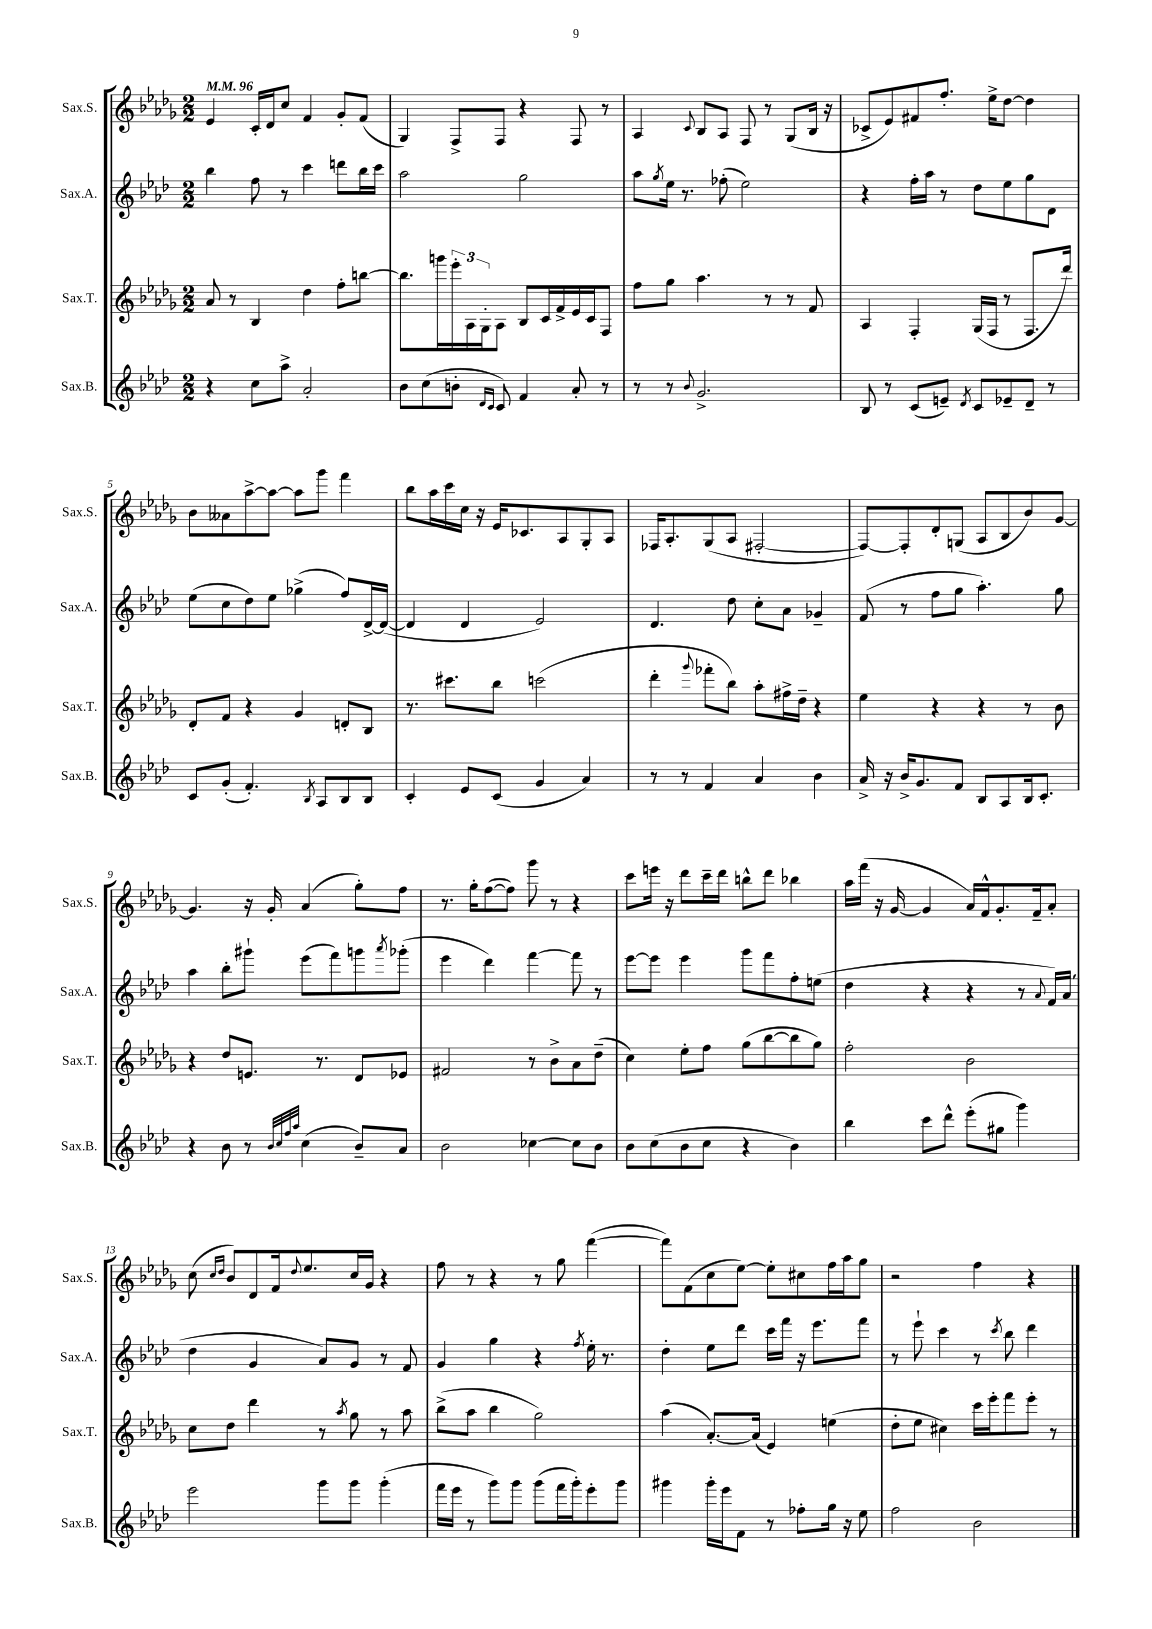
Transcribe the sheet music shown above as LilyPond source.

<<
\new StaffGroup <<
\new Staff = "s0" \with { instrumentName = "Sax.S." shortInstrumentName = "Sax.S." } {
    \clef treble \key des \major \numericTimeSignature \time 2/2 \tempo 4 = 96
    ees'4 c'16-. des'16 c''8 f'4 ges'8-. f'8( |
    ges4) f8-> f8 r4 f8 r8 |
    aes4 \appoggiatura { c'8 } bes8 aes8 f8 r8 ges8( bes16 r16 |
    ces'8-> ees'8) fis'8 f''8.-. ees''16-> des''8~ des''4 |
    bes'8 aeses'8 aes''8~-> aes''8~ aes''8 ges'''8 f'''4 |
    bes''8 aes''16 c'''16 c''16 r16 ees'16 ces'8. aes8 ges8-. aes8 |
    fes16 aes8.-. ges8( aes8 fis2~-. |
    fis8~) fis8-. des'8-. g8( aes8 bes8 bes'8) ges'8~ |
    ges'4. r16 ges'16-. aes'4( ges''8-.) f''8 |
    r8. ges''16-. f''8~( f''8) ges'''8 r8 r4 |
    c'''8 e'''16 r16 des'''8 c'''16-- des'''16 b''8-^ des'''8 bes''4 |
    aes''16 f'''16( r16 ges'16~ ges'4 aes'16) f'16-^ ges'8.-. f'16-- aes'8-. |
    c''8( \grace { c''16 des''16 } bes'8) des'8 f'16 \appoggiatura { des''8 } ees''8. c''16 ges'16 r4 |
    f''8 r8 r4 r8 ges''8 f'''4~( |
    f'''8) f'8( c''8 ees''8~) ees''8-. cis''8 f''16 aes''16 ges''8 |
    r2 f''4 r4 \bar "|." |
}
\new Staff = "s1" \with { instrumentName = "Sax.A." shortInstrumentName = "Sax.A." } {
    \clef treble \key aes \major \numericTimeSignature \time 2/2
    bes''4 f''8 r8 c'''4 d'''8 bes''16 c'''16 |
    aes''2 g''2 |
    aes''8 \acciaccatura { g''8 } ees''16 r8. fes''8-.( ees''2) |
    r4 f''16-. aes''16 r8 des''8 ees''8 g''8 des'8 |
    ees''8( c''8 des''8) ees''8 ges''4->( f''8) des'16~-> des'16~( |
    des'4 des'4 ees'2) |
    des'4. des''8 c''8-. aes'8 ges'4-- |
    f'8( r8 f''8 g''8 aes''4.-.) g''8 |
    aes''4 bes''8-. gis'''8-! ees'''8( f'''8) g'''8 \acciaccatura { aes'''8 } ges'''8-.( |
    ees'''4 des'''4) f'''4~ f'''8 r8 |
    ees'''8~ ees'''8 ees'''4 g'''8 f'''8 f''8-. e''8( |
    des''4 r4 r4 r8 \appoggiatura { aes'8 } f'16) aes'16( |
    des''4 g'4 aes'8) g'8 r8 f'8 |
    g'4 g''4 r4 \acciaccatura { f''8 } ees''16-. r8. |
    des''4-. ees''8 des'''8 c'''16 f'''16 r16 ees'''8. f'''8 |
    r8 ees'''8-! c'''4 r8 \acciaccatura { c'''8 } bes''8 des'''4 \bar "|." |
}
\new Staff = "s2" \with { instrumentName = "Sax.T." shortInstrumentName = "Sax.T." } {
    \clef treble \key des \major \numericTimeSignature \time 2/2
    aes'8 r8 bes4 des''4 f''8-. b''8~ |
    b''8. g'''16 \tuplet 3/2 { ees'''16-. aes16 ges16-. } aes8 bes8 c'16 f'16-> ees'16 c'16 f8 |
    f''8 ges''8 aes''4. r8 r8 f'8 |
    aes4 f4-. ges16( f16 r8 f8. des'''16) |
    des'8-. f'8 r4 ges'4 d'8-. bes8 |
    r8. cis'''8. bes''8 c'''2( |
    des'''4-. \appoggiatura { ges'''8 } fes'''8-. bes''8) aes''8-. fis''16-> des''16-- r4 |
    ees''4 r4 r4 r8 bes'8 |
    r4 des''8 e'8. r8. des'8 ees'8 |
    fis'2 r8 bes'8-> aes'8 des''8--( |
    c''4) ees''8-. f''8 ges''8( bes''8~ bes''8 ges''8) |
    f''2-. bes'2 |
    c''8 des''8 des'''4 r8 \acciaccatura { aes''8 } ges''8 r8 aes''8 |
    bes''8->( aes''8 bes''4 ges''2) |
    aes''4( aes'8.~-.) aes'16( ees'4) e''4( |
    des''8-. ees''8 cis''4) c'''16 ees'''16-. f'''8 ees'''8-. r8 \bar "|." |
}
\new Staff = "s3" \with { instrumentName = "Sax.B." shortInstrumentName = "Sax.B." } {
    \clef treble \key aes \major \numericTimeSignature \time 2/2
    r4 c''8 aes''8-> aes'2-. |
    bes'8 c''8( b'8-. \grace { des'16 c'16 } c'8) f'4 aes'8-. r8 |
    r8 r8 \appoggiatura { bes'8 } g'2.-> |
    bes8 r8 c'8( e'8--) \acciaccatura { des'8 } c'8 ees'8-- des'8-- r8 |
    c'8 g'8-.( f'4.-.) \acciaccatura { bes8 } aes8 bes8 bes8 |
    c'4-. ees'8 c'8( g'4 aes'4) |
    r8 r8 f'4 aes'4 bes'4 |
    aes'16-> r16 bes'16-> g'8. f'8 bes8 aes8 bes16 c'8.-. |
    r4 bes'8 r8 \grace { bes'32 c''32 f''32 aes''32 } c''4( bes'8--) aes'8 |
    bes'2 ces''4~ ces''8 bes'8 |
    bes'8 c''8( bes'8 c''8 r4 bes'4) |
    bes''4 c'''8 des'''8-^ ees'''8-.( gis''8 g'''4) |
    ees'''2 g'''8 g'''8 g'''4-.( |
    f'''16 ees'''16 r8 g'''8) g'''8 g'''8( f'''16 g'''16-.) ees'''8-. g'''8 |
    gis'''4 gis'''16-. ees'''16 f'8 r8 fes''8-. g''16 r16 ees''8 |
    f''2 bes'2 \bar "|." |
}
>>
>>
